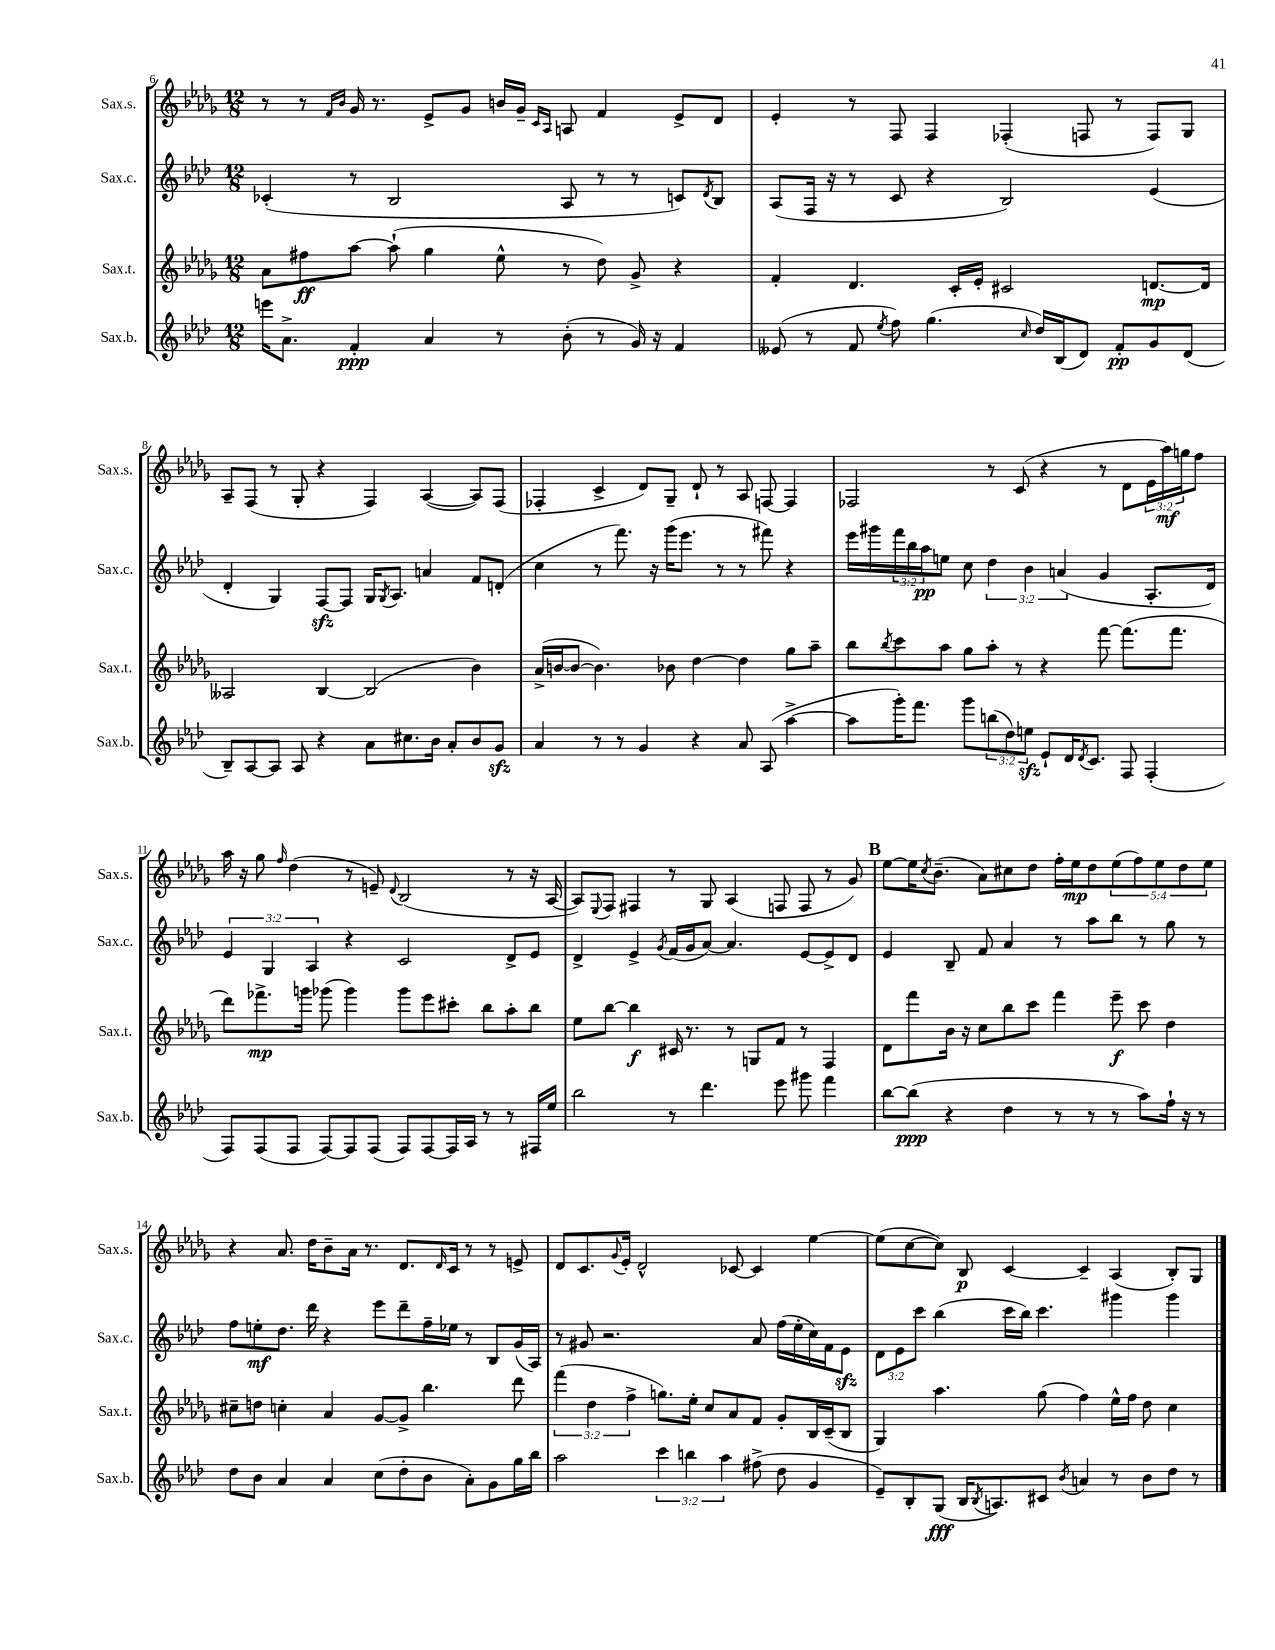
<<
\new StaffGroup <<
\new Staff = "s0" \with { instrumentName = "Sax.s." shortInstrumentName = "Sax.s." } {
    \clef treble \key des \major \numericTimeSignature \time 12/8 \override Staff.TupletNumber.text = #tuplet-number::calc-fraction-text
    r8 r8 \grace { f'16 bes'16 } ges'16 r8. ees'8-> ges'8 b'16 ges'16-- \grace { c'16 aes16 } a8 f'4 ees'8-> des'8 |
    ees'4-. r8 f8 f4 fes4-.( f8 r8 f8) ges8 |
    aes8-- f8( r8 ges8-. r4 f4) aes4~( aes8) f8( |
    fes4-. c'4-> des'8) ges8-- des'8-! r8 aes8 f8~ f4 |
    fes2 r8 c'8( r4 r8 des'8 \tuplet 3/2 { ees'16 aes''16\mf) g''16 } f''8 |
    aes''16 r16 ges''8 \grace { f''16 } des''4( r8 e'8--) \appoggiatura { des'8 } bes2( r8 r16 aes16~ |
    aes8) \appoggiatura { ees8 } f8 fis4 r8 ges8 aes4( f8 f8 r8 ges'8) |
    \mark \markup { \bold "B" } ees''8~ ees''16 \acciaccatura { c''8 } bes'8.--( aes'8) cis''8 des''8 f''16-. ees''16\mp des''8 \tuplet 5/4 { ees''8( f''8) ees''8 des''8 ees''8 } |
    r4 aes'8. des''16 bes'8-- aes'16 r8. des'8. \grace { des'16 } c'16 r8 r8 e'8-> |
    des'8 c'8. \appoggiatura { ges'8 } ees'16-. des'2-^ ces'8~ ces'4 ees''4~ |
    ees''8( c''8~ c''8) bes8\p c'4~ c'4-- aes4( bes8-.) ges8 \bar "|." |
}
\new Staff = "s1" \with { instrumentName = "Sax.c." shortInstrumentName = "Sax.c." } {
    \clef treble \key aes \major \numericTimeSignature \time 12/8 \override Staff.TupletNumber.text = #tuplet-number::calc-fraction-text
    ces'4-.( r8 bes2 aes8 r8 r8 c'8) \acciaccatura { des'8 } bes8 |
    aes8( f16 r16 r8 c'8 r4 bes2) ees'4( |
    des'4-. g4) f8~\sfz f8 g16 \acciaccatura { g8 } aes8. a'4 f'8 d'8-.( |
    c''4 r8 f'''8.) r16 g'''16( ees'''8. r8 r8 fis'''8) r4 |
    ees'''16 gis'''16 \tuplet 3/2 { f'''16 bes''16 aes''16\pp } e''8 c''8 \tuplet 3/2 { des''4 bes'4 a'4( } g'4 aes8.-. des'16) |
    \tuplet 3/2 { ees'4 g4 aes4 } r4 c'2 des'8-> ees'8 |
    des'4-> ees'4-> \acciaccatura { g'8 } f'16( g'16 aes'8~) aes'4. ees'8~ ees'8-> des'8 |
    \mark \markup { \bold "B" } ees'4 bes8-- f'8 aes'4 r8 aes''8 bes''8 r8 g''8 r8 |
    f''8 e''8-.\mf des''8. des'''16 r4 ees'''8 des'''8-- f''16-- ees''16 r8 bes8 g'16( aes16) |
    r8 gis'8 r2. aes'8 f''16( ees''16-. c''16) f'16 ees'8\sfz |
    \tuplet 3/2 { des'8 ees'8 c'''8 } bes''4( c'''16 bes''16) c'''4. gis'''4 gis'''4 \bar "|." |
}
\new Staff = "s2" \with { instrumentName = "Sax.t." shortInstrumentName = "Sax.t." } {
    \clef treble \key des \major \numericTimeSignature \time 12/8 \override Staff.TupletNumber.text = #tuplet-number::calc-fraction-text
    aes'8 fis''8\ff aes''8~ aes''8-!( ges''4 ees''8-^ r8 des''8) ges'8-> r4 |
    f'4-. des'4. c'16-. ees'16-. cis'2 d'8.~\mp d'16 |
    aeses2 bes4~ bes2( bes'4) |
    aes'16->( b'16~ b'8~ b'4.) bes'8 des''4~ des''4 ges''8 aes''8-- |
    bes''8 \acciaccatura { bes''8 } c'''8 aes''8 ges''8 aes''8-. r8 r4 f'''8~ f'''8.( f'''8. |
    des'''8) fes'''8.->\mp g'''16 ges'''8( ges'''4) ges'''8 ees'''8 cis'''8-. bes''8 aes''8-. bes''8 |
    ees''8 bes''8~ bes''4\f cis'16 r8. r8 g8 f'8 r8 f4 |
    \mark \markup { \bold "B" } des'8 f'''8 bes'16 r16 c''8 bes''8 c'''8 f'''4 ees'''8--\f c'''8 des''4 |
    cis''8-- d''8 c''4-. aes'4 ges'8~ ges'8-> bes''4. des'''8 |
    \tuplet 3/2 { f'''4( des''4 f''4-> } g''8.) ees''16-. c''8 aes'8 f'8 ges'8-. bes16 c'16--( bes8 |
    ges4) aes''4. ges''8( f''4) ees''16-^ f''16 des''8 c''4 \bar "|." |
}
\new Staff = "s3" \with { instrumentName = "Sax.b." shortInstrumentName = "Sax.b." } {
    \clef treble \key aes \major \numericTimeSignature \time 12/8 \override Staff.TupletNumber.text = #tuplet-number::calc-fraction-text
    e'''16 aes'8.-> f'4-.\ppp aes'4 r8 bes'8-.( r8 g'16) r16 f'4 |
    eeses'8( r8 f'8 \acciaccatura { ees''8 } f''8) g''4.( \grace { c''16 } des''16) bes16( des'8) f'8-.\pp g'8 des'8( |
    bes8--) aes8~ aes8 aes8 r4 aes'8 cis''8. bes'16 aes'8-. bes'8 g'8\sfz |
    aes'4 r8 r8 g'4 r4 aes'8 aes8( aes''4~-> |
    aes''8 g'''16-.) f'''8. g'''8 \tuplet 3/2 { b''8( des''8) e''8\sfz } ees'8-! des'16 \acciaccatura { des'8 } c'8. f8 f4-.( |
    f8) f8( f8 f8~) f8 f8( f8) f8~ f16 aes16 r8 r8 fis16 ees''16 |
    bes''2 r8 des'''4. ees'''8 gis'''8 f'''4 |
    \mark \markup { \bold "B" } bes''8~ bes''8\ppp( r4 des''4 r8 r8 r8 aes''8) f''16-! r16 r8 |
    des''8 bes'8 aes'4 aes'4 c''8( des''8-. bes'8 aes'8-.) g'8 g''16 bes''16 |
    aes''2 \tuplet 3/2 { c'''4 b''4 aes''4 } fis''8->( des''8 g'4 |
    ees'8--) bes8-. g8\fff( bes16 \acciaccatura { bes8 } a8.) cis'8 \acciaccatura { bes'8 } a'4 r8 bes'8 des''8 r8 \bar "|." |
}
>>
>>
\layout { \context { \Score currentBarNumber = #6 } }
